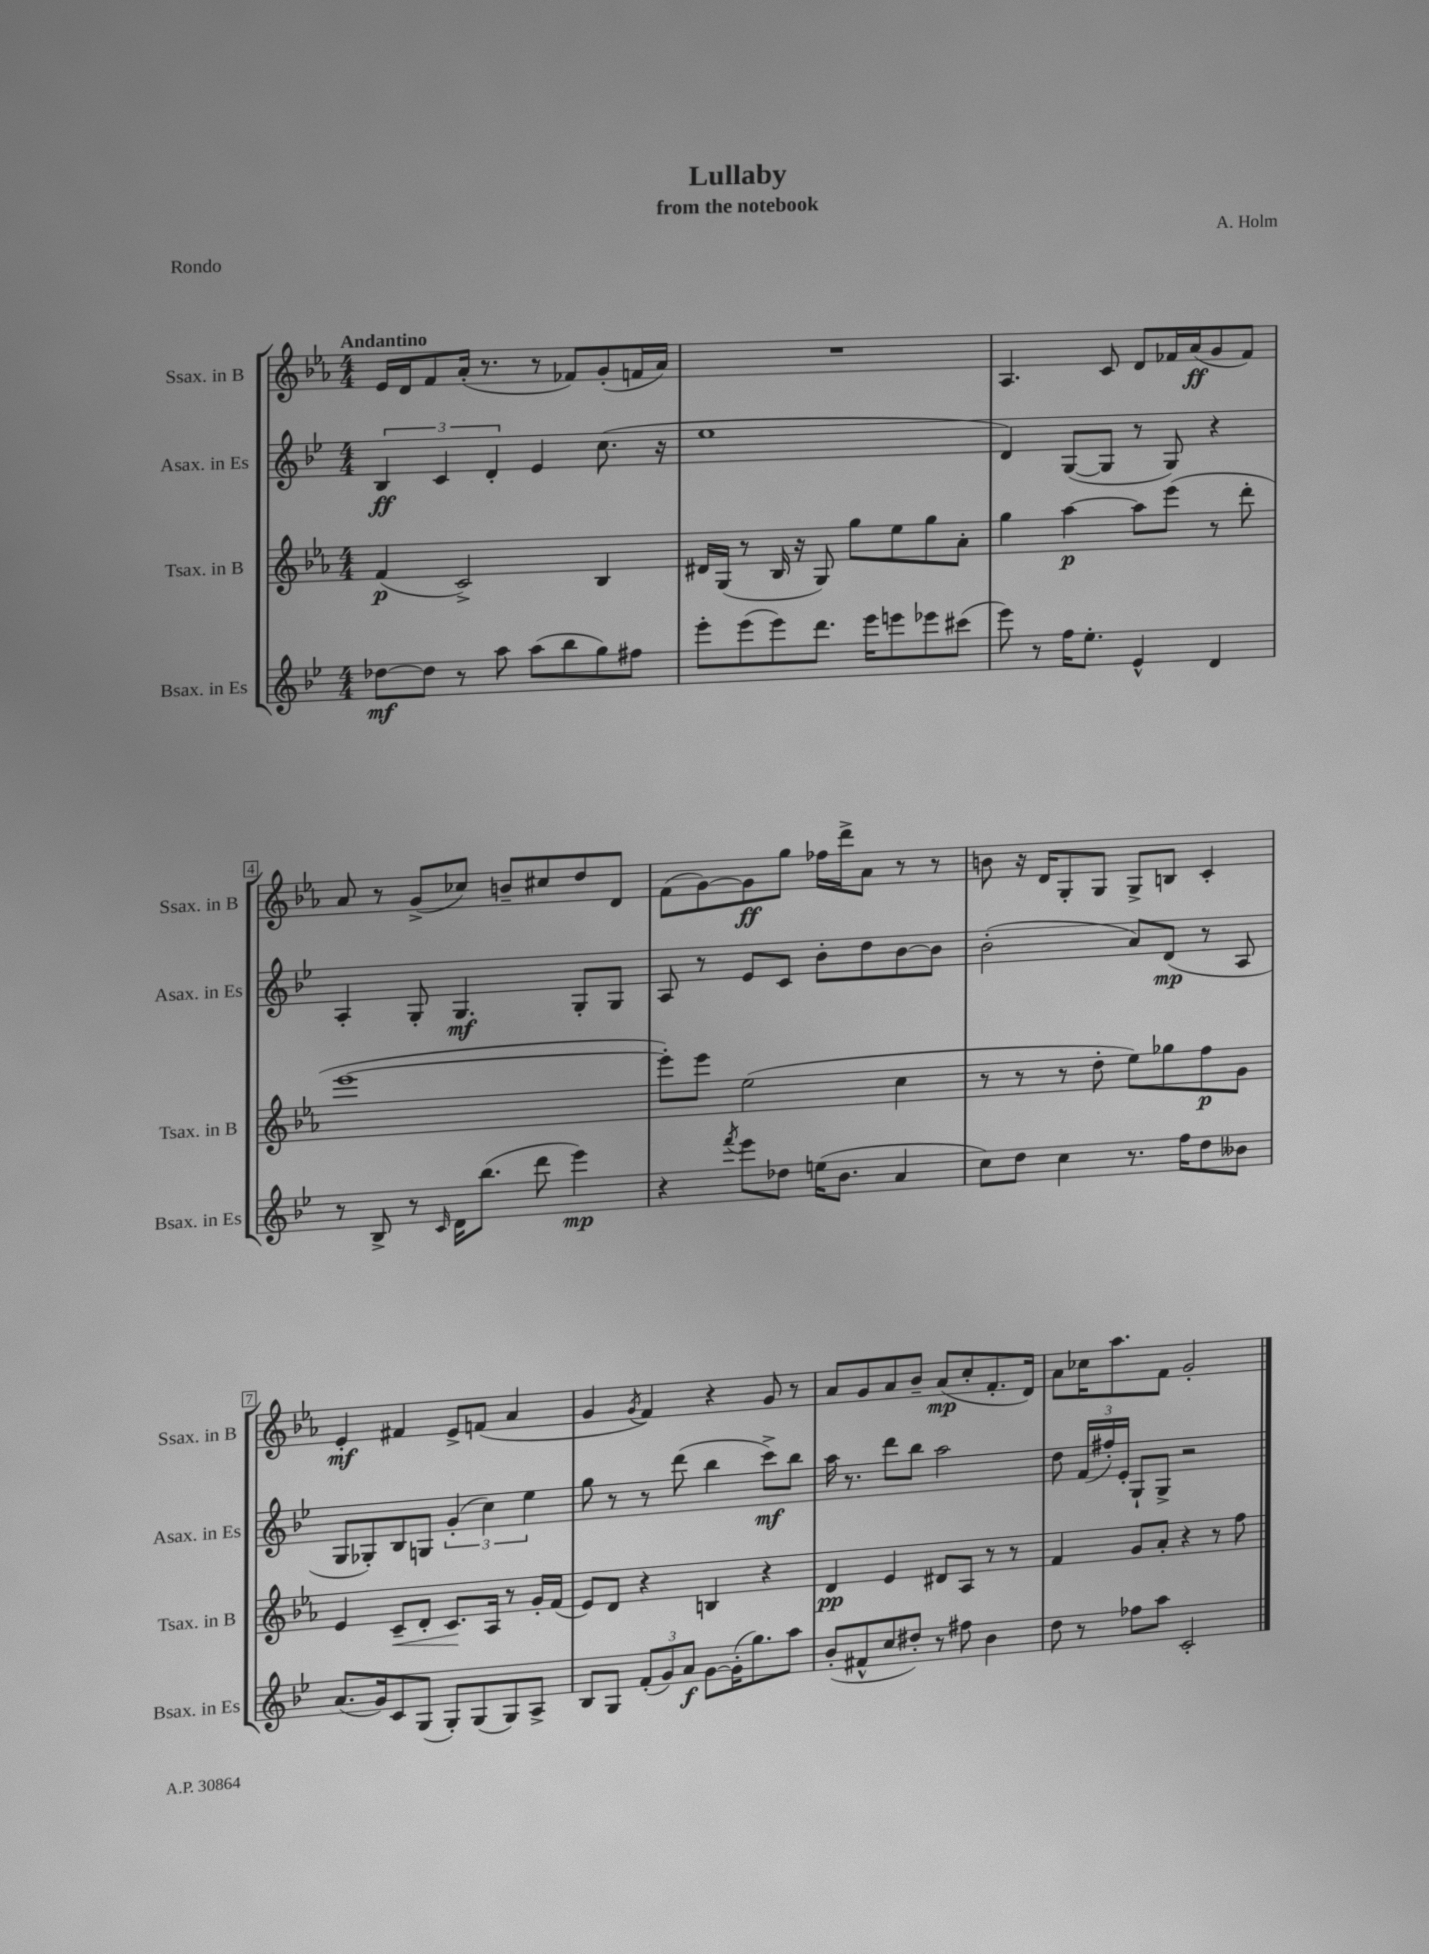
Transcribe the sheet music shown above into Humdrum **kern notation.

**kern	**dynam	**kern	**dynam	**kern	**dynam	**kern	**dynam
*part4	*part4	*part3	*part3	*part2	*part2	*part1	*part1
*staff4	*staff4	*staff3	*staff3	*staff2	*staff2	*staff1	*staff1
*I"Bsax. in Es	*	*I"Tsax. in B	*	*I"Asax. in Es	*	*I"Ssax. in B	*
*I'Bsax. in Es	*	*I'Tsax. in B	*	*I'Asax. in Es	*	*I'Ssax. in B	*
*clefG2	*	*clefG2	*	*clefG2	*	*clefG2	*
*k[b-e-]	*	*k[b-e-a-]	*	*k[b-e-]	*	*k[b-e-a-]	*
*M4/4	*	*M4/4	*	*M4/4	*	*M4/4	*
=1	=1	=1	=1	=1	=1	=1	=1
!	!	!	!	!	!	!LO:TX:a:B:t=Andantino	!
[8dd-X\L	mf	(4f/	p	6B-/	ff	16e-/LL	.
.	.	.	.	.	.	16d/J	.
8dd-\J]	.	.	.	.	.	8f/	.
.	.	.	.	6c/	.	.	.
8r	.	2c^/)	.	.	.	(16a-'/Jk	.
.	.	.	.	.	.	8.r	.
.	.	.	.	6d'/	.	.	.
8aa\	.	.	.	.	.	.	.
(8aa\L	.	.	.	4e-/	.	8r	.
8bb-\	.	.	.	.	.	8f-X/L)	.
8gg\)	.	4B-/	.	(8.cc\	.	(8g'/	.
8ff#X\J	.	.	.	.	.	16fn/L	.
.	.	.	.	16r	.	16a-/JJ)	.
=2	=2	=2	=2	=2	=2	=2	=2
8eee-'\L	.	16d#X/LL	.	1ee-	.	1r	.
.	.	(16G/JJ	.	.	.	.	.
(8eee-\	.	8r	.	.	.	.	.
8eee-\)	.	16B-/	.	.	.	.	.
.	.	16r	.	.	.	.	.
8.ddd\J	.	8G/)	.	.	.	.	.
.	.	8gg\L	.	.	.	.	.
16eee-\KL	.	.	.	.	.	.	.
8eeen\	.	8ee-\	.	.	.	.	.
8eee-X\	.	8gg\	.	.	.	.	.
(8ccc#X\J	.	8a-'\J	.	.	.	.	.
=3	=3	=3	=3	=3	=3	=3	=3
8eee-\)	.	4gg\	.	4d/)	.	4.A-/	.
8r	.	.	.	.	.	.	.
16ff\KL	.	[4aa-\	p	([8G/L	.	.	.
8.ee-'\J	.	.	.	.	.	.	.
.	.	.	.	8G/J]	.	8c/	.
4e-^^/	.	8aa-\L]	.	8r	.	8d/L	.
.	.	(8eee-\J	.	8G/)	.	16f-X/L	.
.	.	.	.	.	.	(16a-/J	ff
4d/	.	8r	.	4r	.	8g/	.
.	.	8ddd'\	.	.	.	8f-/J)	.
!!LO:LB:g=z
=4	=4	=4	=4	=4	=4	=4	=4
8r	.	[1eee-	.	4A'/	.	8a-/	.
8B-^/	.	.	.	.	.	8r	.
8r	.	.	.	8G'/	.	(8g^/L	.
16qqc/	.	.	.	.	.	.	.
16d\KL	.	.	.	4.G/	mf	8cc-X/J)	.
(8.bb-\J	.	.	.	.	.	.	.
.	.	.	.	.	.	8bn~/L	.
8ddd\	.	.	.	.	.	8cc#X/	.
4eee-\)	mp	.	.	8G'/L	.	8dd/	.
.	.	.	.	8G/J	.	8d/J	.
=5	=5	=5	=5	=5	=5	=5	=5
4r	.	8eee-'\L])	.	8A/	.	(8f\L	.
.	.	8eee-\J	.	8r	.	[8g\)	.
8qfff/	.	.	.	.	.	.	.
8eee-\L	.	(2ee-\	.	8e-/L	.	8g\]	ff
8dd-X\J	.	.	.	8c/J	.	8gg\J	.
(16een\KL	.	.	.	8b-'\L	.	16ff-X\LL	.
8.b-\J	.	.	.	.	.	16ddd^\J	.
.	.	.	.	8dd\	.	8a-\J	.
4a/	.	4cc\	.	[8b-\	.	8r	.
.	.	.	.	8b-\J]	.	8r	.
=6	=6	=6	=6	=6	=6	=6	=6
8cc\L)	.	8r	.	(2b-'\	.	8bn\	.
8dd\J	.	8r	.	.	.	16r	.
.	.	.	.	.	.	16d/KL	.
4cc\	.	8r	.	.	.	8G'/	.
.	.	8dd'\	.	.	.	8G/J	.
8.r	.	8ee-\L)	.	8a/L)	.	8G^/L	.
.	.	8gg-X\	.	(8d/J	mp	8Bn/J	.
16ff\KL	.	.	.	.	.	.	.
8dd\	.	8ff\	p	8r	.	4c'/	.
8b--X\J	.	8g\J	.	8A/	.	.	.
!!LO:LB:g=z
=7	=7	=7	=7	=7	=7	=7	=7
(8.a/L	.	4e-/	.	8G/L	.	4e-'/	mf
.	.	.	.	8G-X'/)	.	.	.
16g/k)	.	.	.	.	.	.	.
!	!	!	!LO:HP:b	!	!	!	!
8c/	.	8c~/L	<	8B-/	.	4f#X/	.
(8G/J	.	8d'/J	.	8Gn/J	.	.	.
8G'/L)	.	8.c/L	.	(6g'/	.	8e-^/L	.
(8G/	.	.	.	.	.	(8fn/J	.
.	.	.	.	6cc\)	.	.	.
.	.	16A-/Jk	[	.	.	.	.
8G/)	.	8r	.	.	.	4a-/	.
.	.	.	.	6ee-\	.	.	.
8A^/J	.	16g'/LL	.	.	.	.	.
.	.	(16f/JJ	.	.	.	.	.
=8	=8	=8	=8	=8	=8	=8	=8
8B-/L	.	8e-/L)	.	8gg\	.	4g/	.
8G/J	.	8d/J	.	8r	.	.	.
.	.	.	.	.	.	8qg/	.
(12f'/L	.	4r	.	8r	.	4f/)	.
12g/)	.	.	.	.	.	.	.
.	.	.	.	(8ddd\	.	.	.
12a/J	f	.	.	.	.	.	.
[8g\L	.	4Bn/	.	4bb-\	.	4r	.
(16g'\K]	.	.	.	.	.	.	.
8.gg\)	.	.	.	.	.	.	.
.	.	4r	.	8ccc^\L)	mf	8g/	.
8aa\J	.	.	.	8bb-\J	.	8r	.
=9	=9	=9	=9	=9	=9	=9	=9
(8b-'/L	.	4d/	pp	16aa\	.	8a-/L	.
.	.	.	.	8.r	.	.	.
8f#X^^/	.	.	.	.	.	8g/	.
8cc/	.	4e-/	.	8ddd\L	.	8a-/	.
8dd#X'/J)	.	.	.	8bb-\J	.	8b-~/J	.
8r	.	8d#X/L	.	2aa\	.	(8a-/L	mp
8ff#X\	.	8A-/J	.	.	.	8cc'/	.
4b-\	.	8r	.	.	.	8.f'/	.
.	.	8r	.	.	.	.	.
.	.	.	.	.	.	16d/Jk)	.
=10	=10	=10	=10	=10	=10	=10	=10
8dd\	.	4f/	.	8dd\	.	8a-\L	.
8r	.	.	.	(24f/LL	.	16cc-X\K	.
.	.	.	.	24ff#X'/)	.	.	.
.	.	.	.	.	.	8.aa-\	.
.	.	.	.	24e-'/JJ	.	.	.
8ff-X\L	.	8g/L	.	8G`/L	.	.	.
8aa\J	.	8a-'/J	.	8G^/J	.	8f\J	.
2c'/	.	4r	.	2r	.	2g'/	.
.	.	8r	.	.	.	.	.
.	.	8ff\	.	.	.	.	.
==	==	==	==	==	==	==	==
*-	*-	*-	*-	*-	*-	*-	*-
